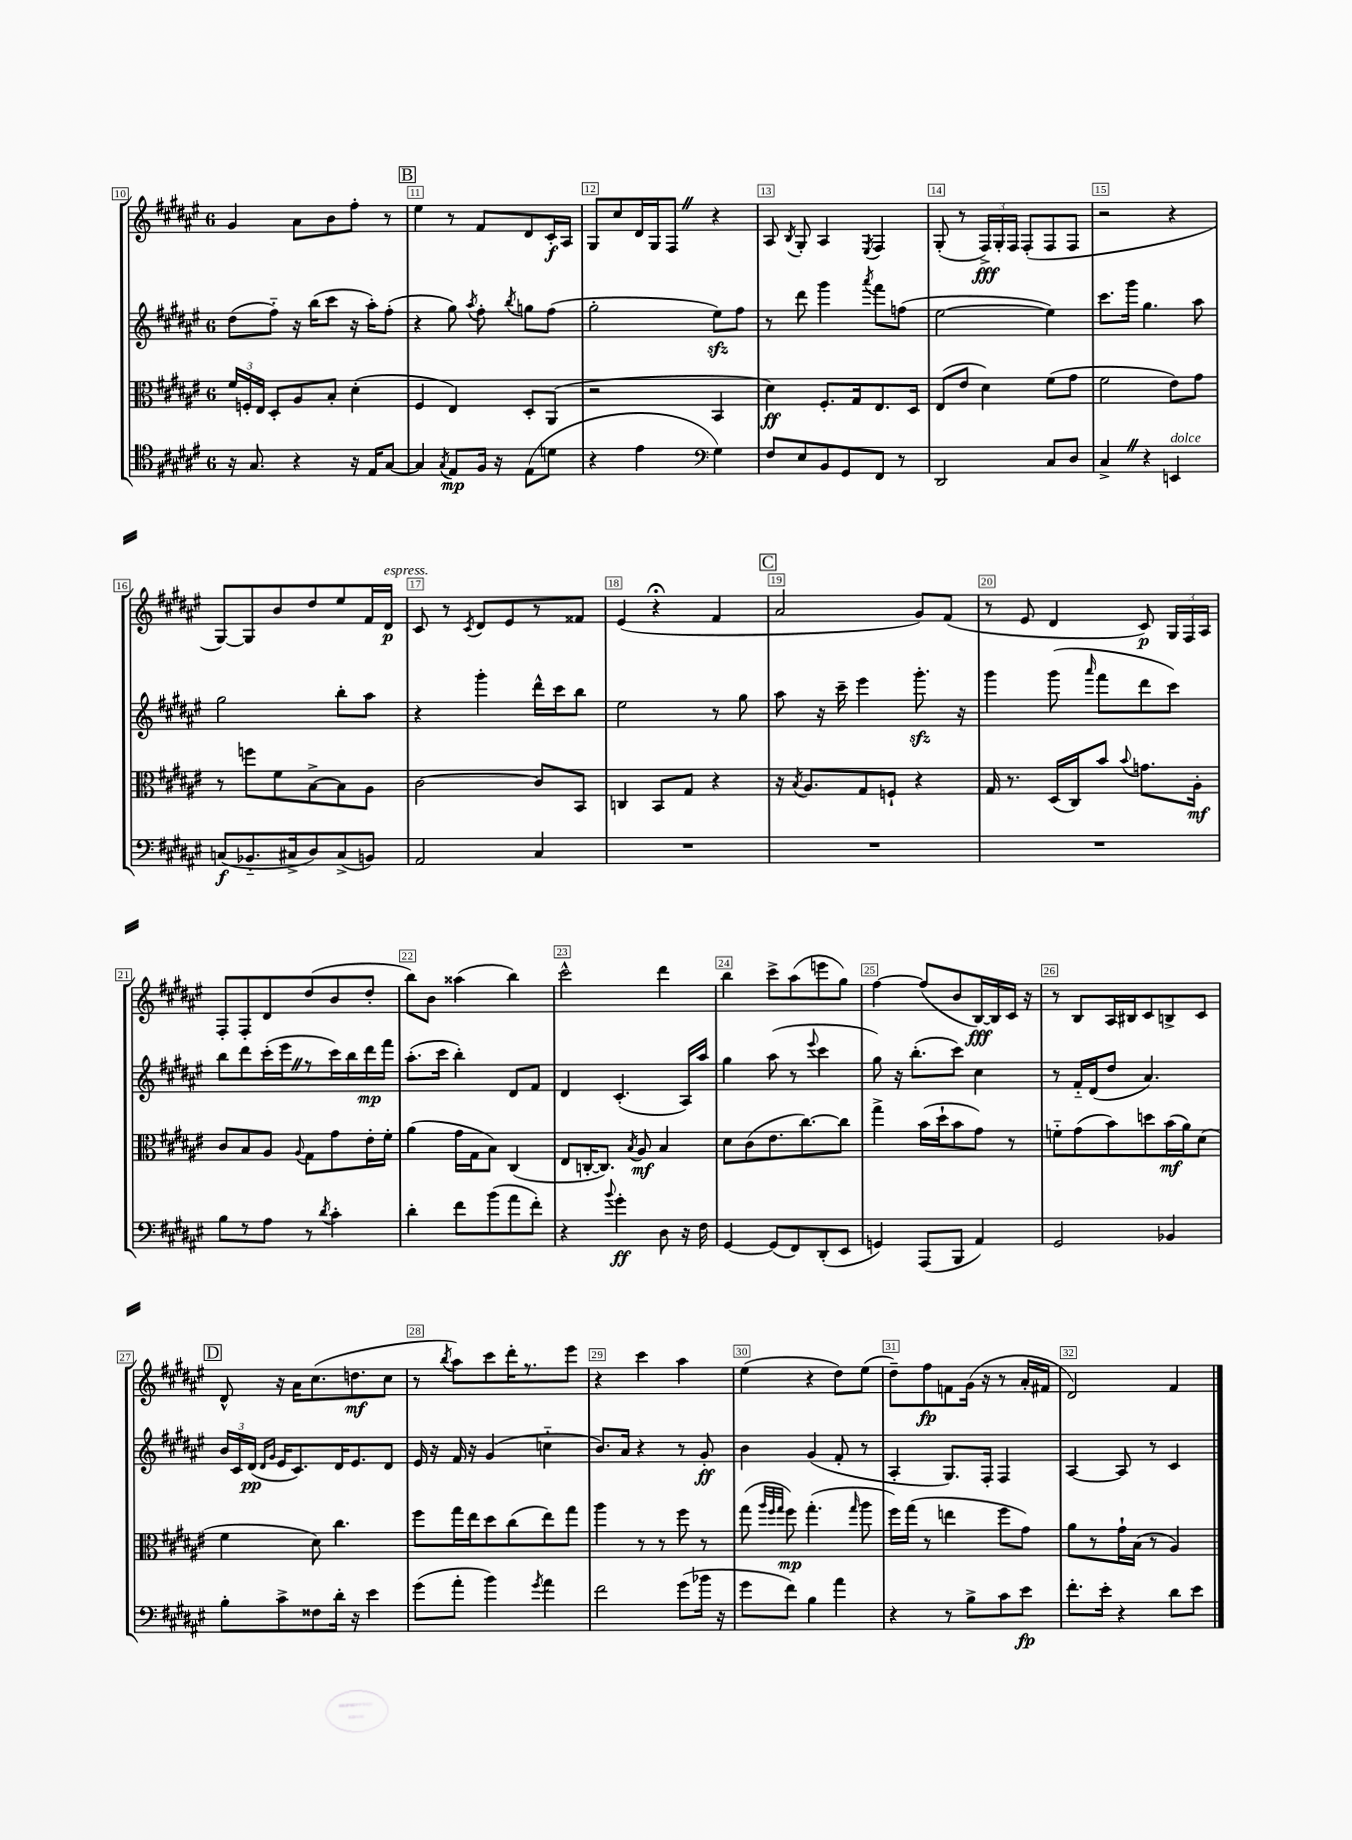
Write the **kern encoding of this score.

**kern	**kern	**kern	**kern
*staff4	*staff3	*staff2	*staff1
*clefC4	*clefC3	*clefG2	*clefG2
*k[f#c#g#d#a#e#]	*k[f#c#g#d#a#e#]	*k[f#c#g#d#a#e#]	*k[f#c#g#d#a#e#]
*M6/8	*M6/8	*M6/8	*M6/8
16r	24f#/LL	(8dd#\L	4g#/
.	24F'/	.	.
8.G#/	.	.	.
.	24E#/JJ	.	.
.	8D#'/L	8ff#'~\J)	.
4r	8A#/	16r	8a#\L
.	.	(16bb\LK	.
.	8B'/J	8ccc#\J	8b\
16r	(4d#'\	16r	8ff#'\J
16E#/LK	.	16aa#'\LK)	.
[8G#/J	.	(8ff#'\J	8r
=	=	=	=
4G#/]	4F#/	4r	4ee#\
8qG#/	.	.	.
8E#/L	4E#/)	8gg#\)	8r
.	.	8qaa#/	.
16F#/Jk	.	8ff#'\	8f#/L
16r	.	.	.
.	.	8qbb/	.
(8E#\L	8D#'/L	8gg\L	8d#/
8d\J	(8AA#/J	(8ff#\J	16c#'/L
.	.	.	16A#/JJ
=	=	=	=
4r	2r	2gg#'\	8G#/L
.	.	.	8cc#/
4e#\	.	.	16d#/L
.	.	.	16G#/J
.	.	.	8F#/J
*clefF4	*	*	*
4G#\)	4BB/	8ee#\L)	4r
.	.	8ff#\J	.
=	=	=	=
8F#/L	4d#\)	8r	8A#/
.	.	.	8qB/
8E#/	.	8ddd#\	8G#'/
8BB/	8.F#'/L	4ggg#\	4A#/
8GG#/	.	.	.
.	16G#/k	.	.
.	.	8qaaa#/	8qE#/
8FF#/J	8.E#/	8fff#\L	4F#/
8r	.	(8ff\J	.
.	16D#/Jk	.	.
=	=	=	=
2DD#/	(8E#/L	[2ee#\	(8G#'/
.	8e#/J	.	8r
.	4d#\)	.	24F#^/LL)
.	.	.	24G#'/
.	.	.	24F#/JJ
.	.	.	(8F#'/L
8C#/L	(8f#\L	4ee#\])	8F#/
8D#/J	8g#\J	.	8F#/J
=	=	=	=
4C#^/	2f#\	8.ccc#\L	2r
.	.	16ggg#\Jk	.
4r	.	4.gg#\	.
4EE/	8e#\L)	.	4r
.	8g#\J	8aa#\	.
=	=	=	=
(8C/L	8r	2gg#\	[8G#/L)
8.BB-'~/	8ff\L	.	8G#/]
.	8f#\	.	8b/
16C#^/k	.	.	.
8D#/)	[8B^\	.	8dd#/
(8C#^/	8B\]	8bb'\L	8ee#/
8BB/J)	8A#\J	8aa#\J	16f#/L
.	.	.	16d#/JJ
=	=	=	=
2AA#/	[2c#\	4r	8c#/
.	.	.	8r
.	.	.	8qc#/
.	.	4ggg#'\	8d#/L
.	.	.	8e#/
4C#/	8c#/]L	16ddd#^^\LL	8r
.	.	16ccc#\J	.
.	8BB/J	8bb\J	8f##/J
=	=	=	=
2.r	4C/	2ee#\	(4e#/
.	8BB/L	.	4r;
.	8G#/J	.	.
.	4r	8r	4f#/
.	.	8gg#\	.
=	=	=	=
2.r	16r	8aa#\	2a#/
.	8qB/	.	.
.	8.A#/L	.	.
.	.	16r	.
.	.	16ccc#~\	.
.	8G#/	4eee#\	.
.	8F`/J	.	.
.	4r	8.ggg#'\	8g#/L)
.	.	.	(8f#/J
.	.	16r	.
=	=	=	=
2.r	16G#/	4ggg#\	8r
.	8.r	.	.
.	.	.	8e#/
.	(16D#/LL	(8ggg#\	4d#/
.	16C#/J)	.	.
.	.	16qqaaa#/	.
.	8b/J	8fff#\L	.
.	8qqb/	.	.
.	8.g\L	8ddd#\	8c#/)
.	.	8ccc#\J)	24G#/LL
.	.	.	24F#/
.	16A#'\Jk	.	.
.	.	.	24A#/JJ
=	=	=	=
8B\L	8c#/L	8bb\L	8F#'/L
8r	8B/	8ddd#\	8F#'/
8A#\J	8A#/J	(16ccc#'\L	8d#/
.	.	16eee#\J	.
.	8qqA#/	.	.
8r	8G#\L	8r	(8dd#/
8qd#/	.	.	.
4c#'\	8g#\	16ccc#\L)	8b/
.	.	16bb\	.
.	16e#'\L	16ddd#\	8dd#'/J
.	16f#'\JJ	16fff#\JJ	.
=	=	=	=
4d#'\	(4a#\	(8.aa#'\L	8bb\L)
.	.	.	8b\J
.	.	16ccc#\Jk	.
8f#\L	16g#\LL	4bb'\)	(4aa##\
.	16G#\J	.	.
(8b\	8B\J)	.	.
8a#\	(4C#/	8d#/L	4bb\)
8f#'\J)	.	8f#/J	.
=	=	=	=
4r	8E#/L	4d#/	2ccc#^^\
.	[16C'/K	.	.
.	8.C/]J)	.	.
8qqb/	.	.	.
4g#'\	.	(4.c#'/	.
.	8qB/	.	.
.	8A#/	.	.
8D#\	4B/	.	4ddd#\
16r	.	16A#/LL)	.
16F#\	.	16aa#/JJ	.
=	=	=	=
[4GG#/	8d#\L	4gg#\	4bb\
.	(8c#\	.	.
(8GG#/]L	8.e#\	(8aa#\	8ccc#^\L
8FF#/)	.	8r	(8aa#\
.	[8.cc#\)	.	.
.	.	8qqeee#/	.
(8DD#'/	.	4ccc#\	8eee\
8EE#/J	8cc#\]J	.	8gg#\J)
=	=	=	=
4GG/)	4gg#^\	8gg#\)	[4ff#\
.	.	16r	.
.	.	(8.bb'\L	.
(8AAA#/L	(16b\LL	.	(8ff#/]L
.	16dd#`\J	.	.
8BBB/J	8b\	8ccc#\J)	8b/
4AA#/)	8g#\J)	4cc#\	[16B/L)
.	.	.	16B/]
.	8r	.	16c#/JJ
.	.	.	16r
=	=	=	=
2GG#/	8f'~\L	8r	8r
.	(8g#\	16f#'~/LL	8B/L
.	.	(16d#/J	.
.	8b\)	8dd#/J	16A#/L
.	.	.	16B#/J
.	8dd\	4.a#/)	8c#/
4BB-/	(16b\L	.	8B^/
.	16a#\J)	.	.
.	(8d#\J	.	8c#/J
=	=	=	=
8B'\L	4f#\	24b/LL	8d#^^/
.	.	24c#/	.
.	.	(24d#/JJ	.
.	.	16qqd#/LL	.
.	.	16qqg#/JJ	.
8c#^\	.	16e#/LK	16r
.	.	8.c#/)	16a#\LK
8F##\	8d#\)	.	(8.cc#\
16d#'\Jk	4.cc#\	16d#/K	.
16r	.	8.e#/	8.dd\
4e#\	.	.	.
.	.	8d#/J	8cc#\J
=	=	=	=
(8g#\L	8ff#\L	16e#/	8r
.	.	16r	.
.	.	.	8qbb/
8a#'\J	16gg#\L	16f#/	8aa#\L)
.	16ee#\J	16r	.
4b\)	8dd#\	(4g#/	8ccc#\
.	(8cc#\	.	16ddd#'\K
.	.	.	8.r
8qg#/	.	.	.
4a#\	8ee#\)	4cc'~\	.
.	8gg#\J	.	8eee#\J
=	=	=	=
2f#\	4aa#\	8.b/L)	4r
.	.	16a#/Jk	.
.	8r	4r	4ccc#\
.	8r	.	.
(8g#\L	8ff#\	8r	4aa#\
16b-\Jk	8r	8g#'/	.
16r	.	.	.
=	=	=	=
8g#\L	(8gg#\	4b\	(4ee#\
.	32qqaa#/LLL	.	.
.	32qqff#/	.	.
.	32qqgg#/JJJ	.	.
8f#\J)	8ff#\)	.	.
4B\	(4.gg#'\	(4g#/	4r
4a#\	.	8f#'/	8dd#\L)
.	16qqgg#/	.	.
.	8aa#\	8r	(8ee#\J
=	=	=	=
4r	16ff#\LL)	4A#'/	8dd#~\L)
.	(16gg#\JJ	.	.
.	8r	.	8ff#\
8r	4ee\	8.G#/L)	8f\
8B^\L	.	.	(16g#\Jk
.	.	16F#'/Jk	16r
8c#\	8ff#\L	4F#/	8r
8e#\J	8g#\J)	.	16a#'/LL
.	.	.	16f#/JJ
=	=	=	=
8.f#'\L	8a#\L	[4A#/	2d#/)
.	8r	.	.
16e#'\Jk	.	.	.
4r	16g#`\L	8A#/]	.
.	(16B\JJ	.	.
.	8r	8r	.
8d#\L	4A#/)	4c#/	4f#/
8e#\J	.	.	.
==	==	==	==
*-	*-	*-	*-
